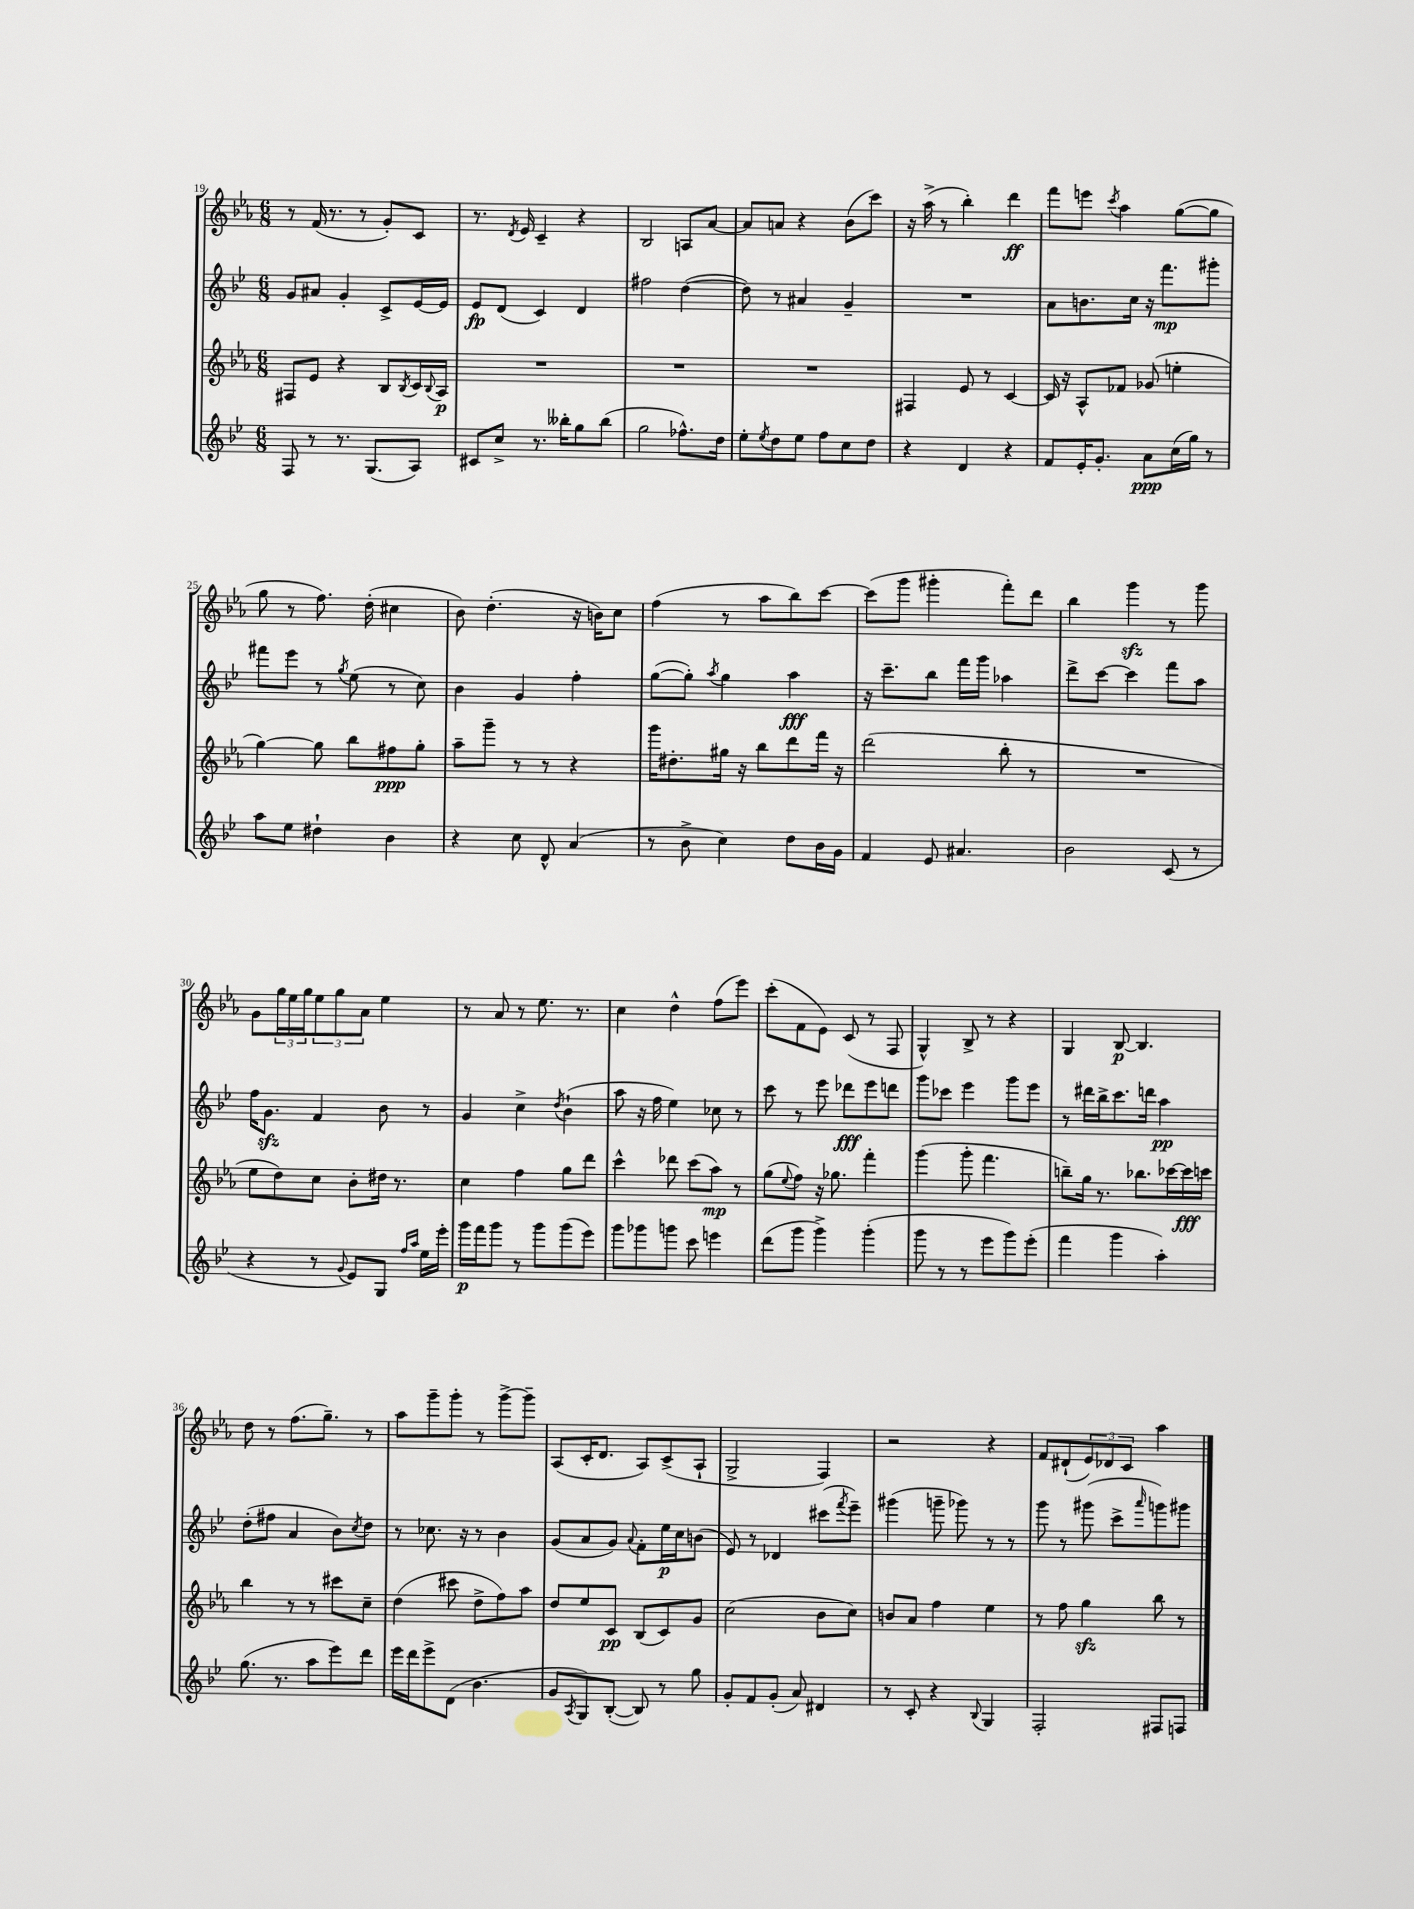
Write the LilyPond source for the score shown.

<<
\new StaffGroup <<
\new Staff = "s0" {
    \clef treble \key ees \major \numericTimeSignature \time 6/8
    r8 f'16( r8. r8 g'8-.) c'8 |
    r8. \acciaccatura { d'8 } ees'16 c'4-- r4 |
    bes2 a8 aes'8~ |
    aes'8 a'8 r4 bes'8( c'''8) |
    r16 aes''16->( r8 bes''4-.) d'''4\ff |
    f'''8 e'''8 \acciaccatura { c'''8 } aes''4 g''8~( g''8 |
    g''8 r8 f''8.) d''16-.( cis''4 |
    bes'8) d''4.-.( r16 b'16) c''8 |
    f''4( r8 aes''8 bes''8) c'''8~ |
    c'''8( g'''8 gis'''4-. f'''8-.) d'''8 |
    bes''4 g'''4\sfz r8 g'''8 |
    g'8 \tuplet 3/2 { g''16 ees''16 g''16 } \tuplet 3/2 { ees''8 g''8 aes'8 } ees''4 |
    r8 aes'8 r8 ees''8. r8. |
    c''4 d''4-^ f''8( ees'''8) |
    c'''8-.( f'8 ees'8) c'8( r8 f8 |
    g4-^) bes8-> r8 r4 |
    g4 bes8~\p bes4. |
    d''8 r8 f''8.( g''8.--) r8 |
    aes''8 g'''8-- g'''8-. r8 g'''8~-> g'''8-- |
    aes8( c'16-. d'8. aes8) c'8->( aes8-! |
    g2-> f4) |
    r2 r4 |
    f'8 dis'8-!( \tuplet 3/2 { ees'8) des'8 c'8 } aes''4 \bar "|." |
}
\new Staff = "s1" {
    \clef treble \key bes \major \numericTimeSignature \time 6/8
    g'8 ais'8 g'4-. c'8-> ees'16~ ees'16 |
    ees'8\fp d'8( c'4) d'4 |
    fis''2 d''4~( |
    d''8) r8 ais'4 g'4-- |
    R2. |
    a'8 b'8. c''16 r16 f'''8.\mp gis'''8-. |
    fis'''8 ees'''8 r8 \acciaccatura { g''8 } ees''8( r8 c''8) |
    bes'4 g'4 f''4-. |
    g''8~( g''8-.) \acciaccatura { a''8 } g''4 a''4\fff |
    r16 c'''8.-- bes''8 f'''16 g'''16 aes''4 |
    d'''8-> c'''8~ c'''4 f'''8 a''8 |
    f''16 g'8.\sfz f'4 bes'8 r8 |
    g'4 c''4-> \acciaccatura { d''8 } bes'4-!( |
    a''8 r16 f''16 ees''4) ces''8 r8 |
    c'''8 r8 ees'''8 des'''8\fff ees'''8 d'''8 |
    g'''8 ces'''8 ees'''4 g'''8 ees'''8 |
    r8 dis'''16 bes''16-> c'''8. d'''16 a''4\pp |
    d''8-.( fis''8 a'4 bes'8) \acciaccatura { c''8 } d''8 |
    r8 ces''8. r16 r8 bes'4 |
    g'8( a'8 g'8) \appoggiatura { a'8 } f'8-. ees''16\p c''16 b'8( |
    ees'8) r8 des'4 cis'''8( \acciaccatura { f'''8 } ees'''8--) |
    gis'''4( g'''8-- ges'''8) r8 r8 |
    g'''8 r8 gis'''8( c'''8-> \grace { a'''16 } g'''8) gis'''8 \bar "|." |
}
\new Staff = "s2" {
    \clef treble \key ees \major \numericTimeSignature \time 6/8
    fis8 ees'8 r4 bes8 \acciaccatura { bes8 } c'16 \appoggiatura { bes8 } aes16\p |
    R2. |
    R2. |
    R2. |
    fis4 ees'8 r8 c'4~ |
    c'16 r16 aes8-^ fes'8 ges'8( e''4-. |
    g''4~) g''8 bes''8 fis''8\ppp g''8-. |
    aes''8-- g'''8-- r8 r8 r4 |
    g'''16 dis''8.-. gis''16 r16 bes''8 d'''8 f'''16 r16 |
    d'''2( bes''8-. r8 |
    R2. |
    ees''8 d''8) c''8 bes'8-. dis''16 r8. |
    c''4 f''4 g''8 d'''8 |
    c'''4-^ des'''8 c'''8( aes''8\mp) r8 |
    g''8( \appoggiatura { ees''8 } f''8) r16 ges''8. f'''4-. |
    g'''4( g'''8-. f'''4. |
    b''8--) g''16 r8. bes''8. ces'''16~ ces'''16\fff c'''16 |
    bes''4 r8 r8 cis'''8 c''8-- |
    d''4( cis'''8 d''8-> f''8) aes''8 |
    d''8 ees''8 c'8\pp bes8( c'8) g'8 |
    c''2( bes'8 c''8) |
    b'8 aes'8 f''4 ees''4 |
    r8 f''8 g''4\sfz bes''8 r8 \bar "|." |
}
\new Staff = "s3" {
    \clef treble \key bes \major \numericTimeSignature \time 6/8
    f8 r8 r8. g8.( a8) |
    cis'8 c''8-> r8. beses''16-. g''8 beses''8( |
    g''2 fes''8.-^) d''16 |
    ees''8-. \acciaccatura { ees''8 } d''8 ees''8 f''8 c''8 d''8 |
    r4 d'4 r4 |
    f'8 ees'16-. g'8.-. a'8\ppp c''16( g''16) r8 |
    a''8 ees''8 dis''4-! bes'4 |
    r4 c''8 d'8-^ a'4( |
    r8 bes'8-> c''4) d''8 bes'16 g'16 |
    f'4 ees'8 ais'4. |
    bes'2 c'8( r8 |
    r4 r8 \appoggiatura { g'8 } ees'8) g8 \grace { f''16 a''16 } ees''16 ees'''16-. |
    g'''16\p f'''16 g'''8 r8 g'''8 g'''8( ees'''8) |
    g'''8 ges'''8 g'''8 c'''8 e'''4 |
    d'''8( g'''8 g'''4->) g'''4-.( |
    g'''8 r8 r8 ees'''8 g'''8) ees'''8-.( |
    f'''4 g'''4 a''4-.) |
    g''8.( r8. a''8 ees'''8) d'''8 |
    ees'''16 d'''16 ees'''8-> d'8( bes'4. |
    g'8 \acciaccatura { a8 } g8) bes8~-.( bes8) r8 g''8 |
    g'8-. f'8 g'8-.( a'8) dis'4 |
    r8 c'8-. r4 \appoggiatura { bes8 } g4 |
    f2-. fis8 f8 \bar "|." |
}
>>
>>
\layout { \context { \Score currentBarNumber = #19 } }
